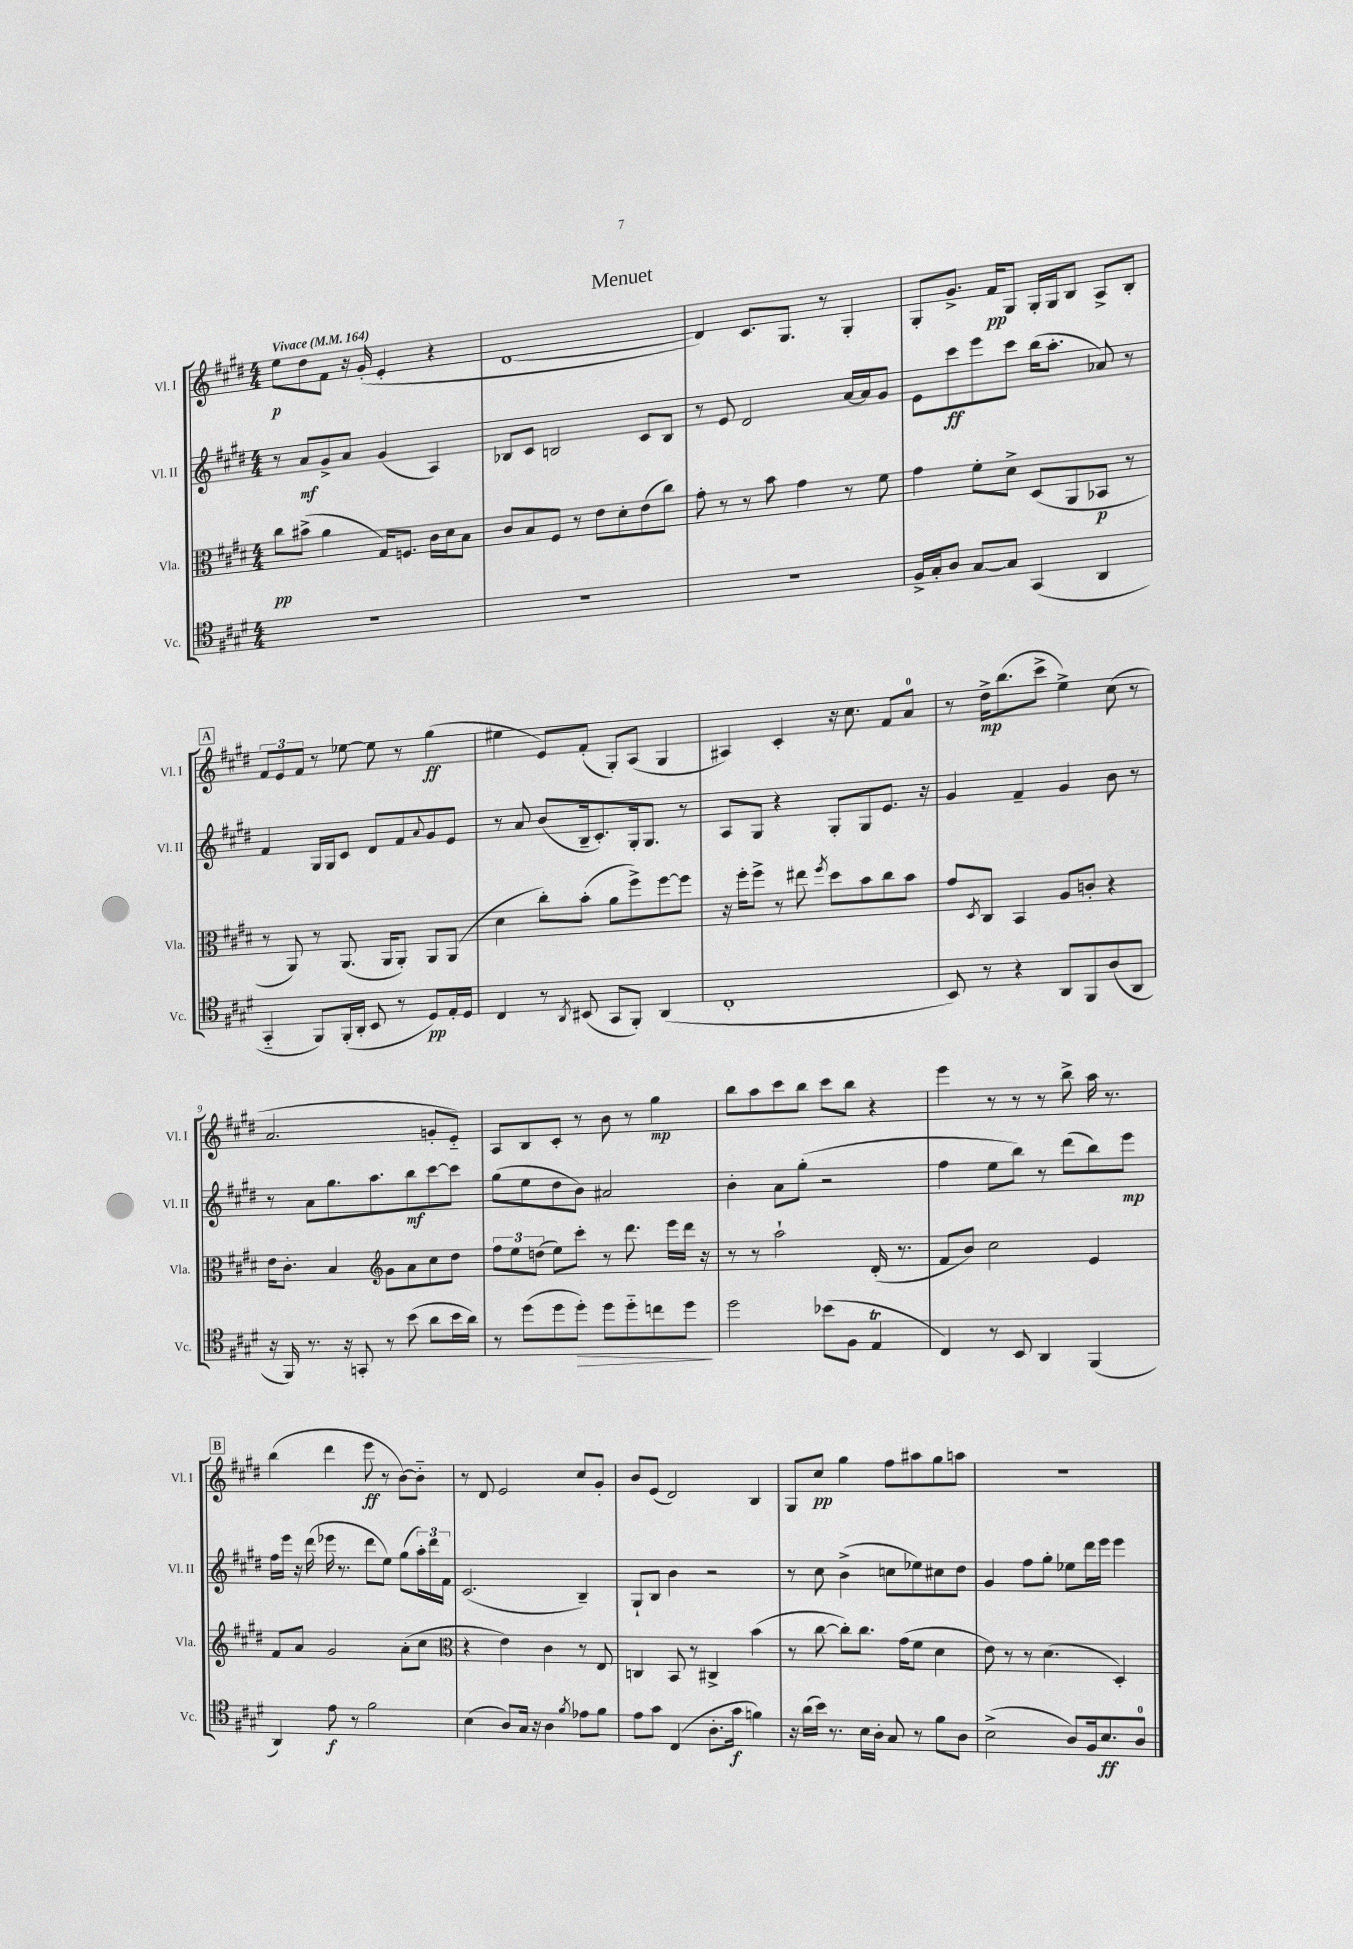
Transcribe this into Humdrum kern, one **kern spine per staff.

**kern	**kern	**kern	**kern
*staff4	*staff3	*staff2	*staff1
*clefC4	*clefC3	*clefG2	*clefG2
*k[f#c#g#d#]	*k[f#c#g#d#]	*k[f#c#g#d#]	*k[f#c#g#d#]
*M4/4	*M4/4	*M4/4	*M4/4
*MM164	*MM164	*MM164	*MM164
1r	8cc#\L	8r	8ee\L
.	(8b#^\J	8a/L	8dd#\
.	4a\	8g#^/	8f#\J
.	.	8a/J	16r
.	.	.	(16g#'/
.	16G#/LK)	(4g#/	4e'/
.	8.F/J	.	.
.	16c#\LL	4A/)	4r
.	16d#\J	.	.
.	8B\J	.	.
=	=	=	=
1r	8c#/L	8B-/L	[1d#
.	8B/	8c#/J	.
.	8F#/J	2B/	.
.	8r	.	.
.	8e\L	.	.
.	8d#'\	.	.
.	(8e\	8c#/L	.
.	8cc#\J)	8B/J	.
=	=	=	=
1r	8g#'\	8r	4d#/])
.	8r	8e/	.
.	8r	2d#/	8.c#/L
.	8b\	.	.
.	.	.	8.G#/J
.	4g#\	.	.
.	.	.	8r
.	8r	[16a/LL	4G#'/
.	.	16a/]J	.
.	8f#\	8g#/J	.
=	=	=	=
16F#^/LL	4g#\	8e\L	8G#'/L
16G#'/J	.	.	.
8A/J	.	8ccc#\	8.g#^/J
[8G#/L	8f#'\L	8eee\	.
.	.	.	16f#/LK
8G#/]J	8d#^\J	8ccc#\J	8G#/J
(4GG#/	(8D#/L	(16bb\LK	16G#'/LL
.	.	8.aa'\J	16G#/J
.	8AA/	.	8B/J
4AA/	8BB-/J	8a-/)	8A^/L
.	8r	8r	8B'/J
=	=	=	=
4GG#'~/	8r	4f#/	12f#/L
.	.	.	12e/
.	8AA/)	.	.
.	.	.	12f#/J
8FF#/L)	8r	16G#/LL	8r
.	.	16G#/J	.
(16FF#'/L	(8.AA/	8c#/J	[8ee-\
16AA'/JJ	.	.	.
8BB/	.	8d#/L	8ee-\]
.	16AA/LK	.	.
8r	8AA'/J)	8f#/	8r
.	.	8qqa/	.
8D#/L)	8AA/L	8g#/	(4gg#\
16E'/L	(8AA/J	8e/J	.
16D#/JJ	.	.	.
=	=	=	=
4C#/	4d#\	8r	4ee#\
.	.	8a/	.
8r	8cc#'\L)	(8b/L	8e/L)
8qAA/	.	.	.
(8BB#/	(8b'\J	16B~/k	(8f#'/J
.	.	8.c#'/)	.
8GG#/L	8a\L	.	8G#'/L)
8FF#'/J)	8ff#^\)	16G#'/k	(8A/J
.	.	8.G#/J	.
(4AA/	[8ff#\	.	4G#/
.	8ff#\]J	8r	.
=	=	=	=
1C#'	16r	8A/L	4A#/)
.	16ff#'\LK	.	.
.	8ff#^\J	8G#/J	.
.	8r	4r	4c#'/
.	8ee#\	.	.
.	8qff#/	.	.
.	8dd#\L	8G#'/L	16r
.	.	.	8.cc#\
.	8b\	8G#/	.
.	8cc#\	8.e/J	8f#/L
.	8b\J	.	8a/J
.	.	16r	.
=	=	=	=
8BB/)	8g#/L	4g#/	8r
.	8qD#/	.	.
8r	8C#/J	.	16dd#^\LK
.	.	.	(8.bb\
4r	4BB/	4f#~/	.
.	.	.	8ccc#^\J
8AA/L	8A/L	4g#/	4ee^\)
8FF#/	8c'/J	.	.
(8A/	4r	8b\	(8cc#\
8AA/J	.	8r	8r
=	=	=	=
16r	16e\LK	8r	2.a/
16FF#/)	8.c#'\J	.	.
8.r	.	8a\L	.
.	4B/	8.gg#\	.
16r	.	.	.
8GG'/	.	.	.
.	.	8.aa\	.
*	*clefG2	*	*
8r	8g#\L	.	.
(8b\	8a\	8bb\	.
8a\L	8cc#\	[8ccc#\	8g'/L
16b\L	8dd#\J	8ccc#\]J	8e'~/J)
16a\JJ)	.	.	.
=	=	=	=
8r	12ff#\L	(8gg#\L	8A/L
.	12ee\	.	.
(8dd#\L	.	8ee\	8B/
.	(12dd\J	.	.
8dd#\	8ee\L)	8dd#\	8c#'/J
8dd#'\J)	8ccc#'\J	8b\J)	8r
8dd#\L	8r	2a#/	8b\
8dd#'~\	8.ddd#\	.	8r
8cc\	.	.	4gg#\
.	16eee\LL	.	.
8dd#\J	16ddd#\JJ	.	.
.	16r	.	.
=	=	=	=
2dd#\	8r	4b'\	8bb\L
.	8r	.	8aa\
.	2aa`\	8a\L	8ccc#\
.	.	(8gg#'\J	8bb\J
(8b-\L	.	2r	8ccc#\L
8F#\J	.	.	8bb\J
4E/	(16d#'/	.	4r
.	8.r	.	.
=	=	=	=
4C#/)	8f#/L	4ff#\	4eee\
.	8b/J)	.	.
8r	2cc#\	8ee\L	8r
8BB/	.	8bb\J)	8r
4AA/	.	8r	8r
.	.	(8ddd#\L	8bb^\
(4FF#/	4e/	8bb\)	16aa\
.	.	.	8.r
.	.	8eee\J	.
=	=	=	=
4AA/)	8f#/L	16ff#\LL	(4bb\
.	.	16eee\JJ	.
.	8a/J	16r	.
.	.	(16ddd#\	.
8e\	2g#/	16eee-\	4ddd#\
.	.	8.r	.
8r	.	.	.
2f#\	.	8ddd#\L	8eee\
.	.	8ee\J)	8r
.	(8a'\L	(8gg#\L	[8b\L)
.	8cc#\J	24aa'\L)	8b'~\]J
.	.	24ddd#\	.
.	.	24f#\JJ	.
=	=	=	=
*	*clefC3	*	*
(4B\	4r	(2.c#/	8r
.	.	.	8d#/
8A/L)	4e\)	.	2e/
16G#/Jk	.	.	.
16r	.	.	.
4A\	4c#\	.	.
8qf#/	.	.	.
8e-\L	8r	4B~/)	8cc#/L
8f#\J	8E/	.	8g#'/J
=	=	=	=
8e\L	4C/	8G#`/L	8b/L
8g#\J	.	8B/J	(8e/J
(4C#/	8BB/	4b\	2d#/)
.	8r	.	.
8.A'\L	4C#^/	2r	.
16g#\Jk	.	.	.
4f\)	(4b\	.	4B/
=	=	=	=
16r	8r	8r	8G#/L
(16a\LL	.	.	.
16b\JJ)	[8cc#\	8cc#\	8cc#/J
8.r	.	.	.
.	8cc#'\]L)	(4b^\	4gg#\
16B\LL	8.cc#\J	.	.
16A'\JJ	.	.	.
8G#/	.	8cc\L	8ff#\L
.	(16g#\LK	.	.
8r	8f#\J	8ee-\)	8aa#\
8f#\L	4d#\	8cc#\	8gg#\
8A\J	.	8dd#\J	8aa\J
=	=	=	=
(2B^\	8e\)	4g#/	1r
.	8r	.	.
.	8r	8ff#\L	.
.	(4.d#\	8gg#'\J	.
8A/L)	.	8ee-\L	.
16F#/k	.	16ddd#\L	.
8.B/	.	16eee\JJ	.
.	4D#'/)	4eee\	.
8A/J	.	.	.
==	==	==	==
*-	*-	*-	*-
